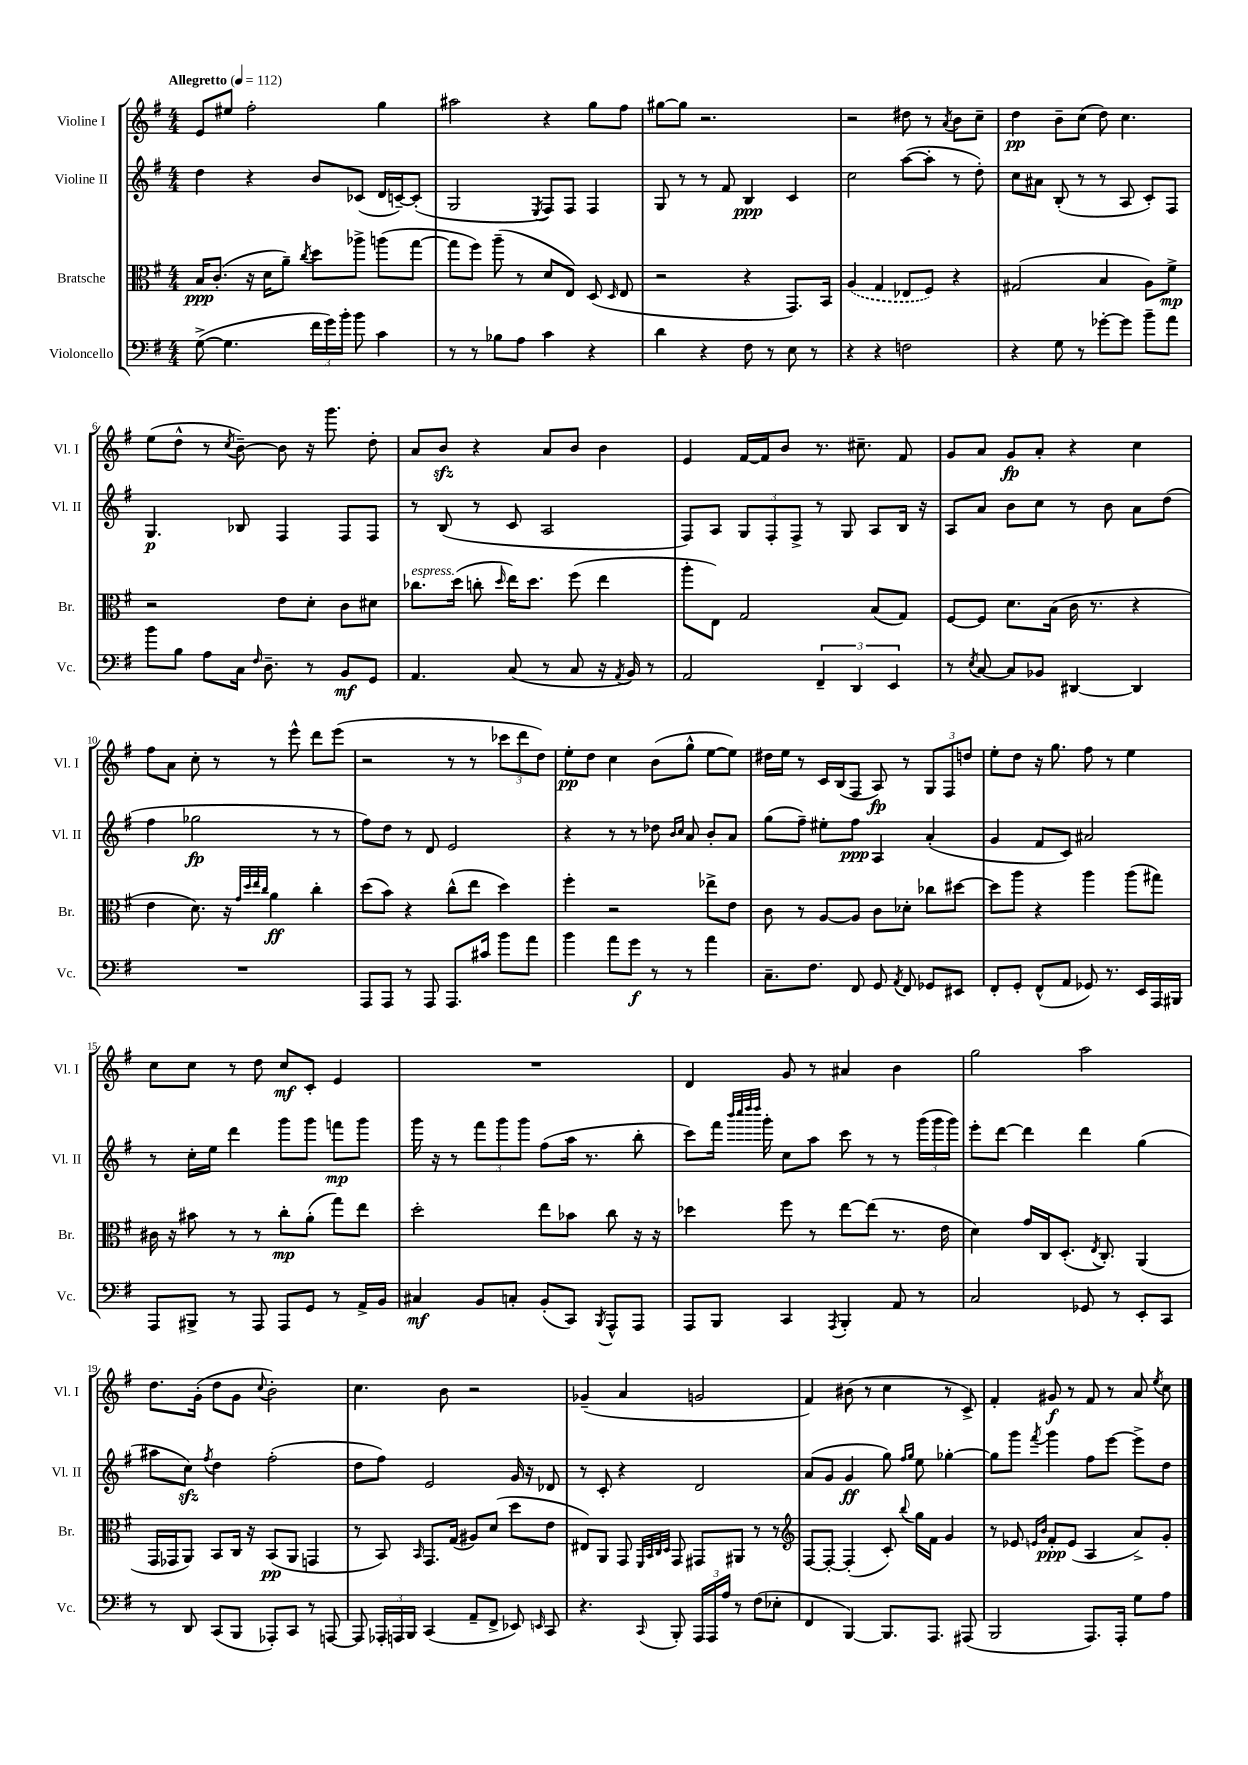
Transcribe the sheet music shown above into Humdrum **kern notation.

**kern	**dynam	**kern	**dynam	**kern	**dynam	**kern	**dynam
*part4	*part4	*part3	*part3	*part2	*part2	*part1	*part1
*staff4	*staff4	*staff3	*staff3	*staff2	*staff2	*staff1	*staff1
*I"Violoncello	*	*I"Bratsche	*	*I"Violine II	*	*I"Violine I	*
*I'Vc.	*	*I'Br.	*	*I'Vl. II	*	*I'Vl. I	*
*clefF4	*	*clefC3	*	*clefG2	*	*clefG2	*
*k[f#]	*	*k[f#]	*	*k[f#]	*	*k[f#]	*
*M4/4	*	*M4/4	*	*M4/4	*	*M4/4	*
*MM112	*	*MM112	*	*MM112	*	*MM112	*
=1	=1	=1	=1	=1	=1	=1	=1
!	!	!	!	!	!	!LO:TX:a:B:t=Allegretto	!
([8G^\	.	16B/KL	ppp	4dd\	.	8e/L	.
.	.	(8.c'/J	.	.	.	.	.
4.G\]	.	.	.	.	.	8ee#X/J	.
.	.	16r	.	4r	.	2ff#'\	.
.	.	16d\KL	.	.	.	.	.
.	.	8a~\J)	.	.	.	.	.
.	.	8qcc/	.	.	.	.	.
24f#\LL	.	8dd\L	.	8b/L	.	.	.
24g\)	.	.	.	.	.	.	.
24b'\JJ	.	.	.	.	.	.	.
8b\	.	8aa-X^\J	.	(8c-X/J	.	.	.
4c\	.	(8aan\L	.	16d/LL	.	4gg\	.
.	.	.	.	[16cn~/J)	.	.	.
.	.	[8gg\J	.	(8c'/J]	.	.	.
=2	=2	=2	=2	=2	=2	=2	=2
8r	.	8gg\L]	.	2G/	.	2aa#X\	.
8r	.	8ff#\J)	.	.	.	.	.
8B-X\L	.	(8aa~\	.	.	.	.	.
8A\J	.	8r	.	.	.	.	.
.	.	.	.	8qE/	.	.	.
4c\	.	8d/L	.	8F#/L)	.	4r	.
.	.	8E/J)	.	8F#/J	.	.	.
4r	.	(8D/	.	4F#/	.	8gg\L	.
.	.	16qqD/	.	.	.	.	.
.	.	8E/	.	.	.	8ff#\J	.
=3	=3	=3	=3	=3	=3	=3	=3
4d\	.	2r	.	8G/	.	[8gg#X\L	.
.	.	.	.	8r	.	8gg#\J]	.
4r	.	.	.	8r	.	2.r	.
.	.	.	.	8f#/	.	.	.
8F#\	.	4r	.	4B/	ppp	.	.
8r	.	.	.	.	.	.	.
8E\	.	8.GG/L)	.	4c/	.	.	.
8r	.	.	.	.	.	.	.
.	.	16BB/Jk	.	.	.	.	.
=4	=4	=4	=4	=4	=4	=4	=4
4r	.	(4A/	.	2cc\	.	2r	.
4r	.	4G/	.	.	.	.	.
2Fn\	.	8E-X/L	.	([8aa\L	.	8dd#X\	.
.	.	8F#/J)	.	8aa'\J]	.	8r	.
.	.	.	.	.	.	8qa/	.
.	.	4r	.	8r	.	8b\L	.
.	.	.	.	8dd'\)	.	8cc~\J	.
=5	=5	=5	=5	=5	=5	=5	=5
4r	.	(2G#X/	.	8cc\L	.	4dd\	pp
.	.	.	.	8a#X\J	.	.	.
8G\	.	.	.	(8B'/	.	8b~\L	.
8r	.	.	.	8r	.	(8cc\J	.
[8g-X'\L	.	4B/	.	8r	.	8dd\)	.
8g-\J]	.	.	.	8A/	.	4.cc\	.
8b~\L	.	8A\L)	.	8c'/L)	.	.	.
8a\J	.	8f#^\J	mp	8F#/J	.	.	.
!!LO:LB:g=z
=6	=6	=6	=6	=6	=6	=6	=6
8b\L	.	2r	.	4.G/	p	(8ee\L	.
8B\J	.	.	.	.	.	8dd^^\J	.
8A\L	.	.	.	.	.	8r	.
.	.	.	.	.	.	8qcc/	.
16C\Jk	.	.	.	8B-X/	.	[8b~\)	.
16qqF#/	.	.	.	.	.	.	.
8.D~\	.	.	.	.	.	.	.
.	.	8e\L	.	4F#/	.	8b\]	.
8r	.	8d'\J	.	.	.	16r	.
.	.	.	.	.	.	8.ggg\	.
8BB/L	mf	8c\L	.	8F#/L	.	.	.
8GG/J	.	8d#X\J	.	8F#/J	.	8dd'\	.
=7	=7	=7	=7	=7	=7	=7	=7
!	!	!LO:TX:a:i:t=espress.	!	!	!	!	!
4.AA/	.	8.cc-X\L	.	8r	.	8a/L	.
.	.	.	.	(8B/	.	8bzz/J	.
.	.	(16dd\Jk	.	.	.	.	.
.	.	8ccn'\	.	8r	.	4r	.
.	.	16qqdd/	.	.	.	.	.
(8C/	.	16ee\KL)	.	8c/	.	.	.
.	.	8.dd\J	.	.	.	.	.
8r	.	.	.	2A/	.	8a/L	.
8C/	.	(8ff#\	.	.	.	8b/J	.
16r	.	4ee\	.	.	.	4b\	.
8qAA/	.	.	.	.	.	.	.
16BB/)	.	.	.	.	.	.	.
8r	.	.	.	.	.	.	.
=8	=8	=8	=8	=8	=8	=8	=8
2AA/	.	8aa'\L	.	8F#/L)	.	4e/	.
.	.	8E\J)	.	8A/J	.	.	.
.	.	2G/	.	12G/L	.	[16f#/LL	.
.	.	.	.	.	.	16f#/J]	.
.	.	.	.	12F#'/	.	.	.
.	.	.	.	.	.	8b/J	.
.	.	.	.	12F#^/J	.	.	.
6FF#~/	.	.	.	8r	.	8.r	.
.	.	.	.	8G/	.	.	.
6DD/	.	.	.	.	.	.	.
.	.	.	.	.	.	8.cc#X~\	.
.	.	(8B/L	.	8A/L	.	.	.
6EE/	.	.	.	.	.	.	.
.	.	8G/J)	.	16B/Jk	.	8f#/	.
.	.	.	.	16r	.	.	.
=9	=9	=9	=9	=9	=9	=9	=9
8r	.	[8F#/L	.	8A/L	.	8g/L	.
8qE/	.	.	.	.	.	.	.
[8C/	.	8F#/J]	.	8a/J	.	8a/J	.
8C/L]	.	8.d\L	.	8b\L	.	8g/L	fp
8BB-X/J	.	.	.	8cc\J	.	8a'/J	.
.	.	(16B\Jk	.	.	.	.	.
[4DD#X/	.	16c\	.	8r	.	4r	.
.	.	8.r	.	.	.	.	.
.	.	.	.	8b\	.	.	.
4DD#/]	.	4r	.	8a\L	.	4cc\	.
.	.	.	.	(8dd\J	.	.	.
!!LO:LB:g=z
=10	=10	=10	=10	=10	=10	=10	=10
1r	.	4e\	.	4ff#\	.	8ff#\L	.
.	.	.	.	.	.	8a\J	.
.	.	8.d\)	.	2gg-X\	fp	8cc'\	.
.	.	.	.	.	.	8r	.
.	.	16r	.	.	.	.	.
.	.	32qqg/LLL	.	.	.	.	.
.	.	32qqdd/	.	.	.	.	.
.	.	32qqee/	.	.	.	.	.
.	.	32qqcc/JJJ	.	.	.	.	.
.	.	4a\	ff	.	.	8r	.
.	.	.	.	.	.	8eee^^\	.
.	.	4cc'\	.	8r	.	8ddd\L	.
.	.	.	.	8r	.	(8eee\J	.
=11	=11	=11	=11	=11	=11	=11	=11
8AAA/L	.	(8dd\L	.	8ff#\L)	.	2r	.
8AAA/J	.	8b\J)	.	8dd\J	.	.	.
8r	.	4r	.	8r	.	.	.
8AAA/	.	.	.	8d/	.	.	.
8.AAA/L	.	(8cc^^\L	.	2e/	.	8r	.
.	.	8ee\J	.	.	.	8r	.
16c#X/Jk	.	.	.	.	.	.	.
8b\L	.	4dd\)	.	.	.	12ccc-X\L	.
.	.	.	.	.	.	12ddd\	.
8a\J	.	.	.	.	.	.	.
.	.	.	.	.	.	12dd\J)	.
=12	=12	=12	=12	=12	=12	=12	=12
4b\	.	4ff#'\	.	4r	.	8ee'\L	pp
.	.	.	.	.	.	8dd\J	.
8a\L	.	2r	.	8r	.	4cc\	.
8g\J	f	.	.	8r	.	.	.
8r	.	.	.	8dd-X\	.	(8b\L	.
.	.	.	.	16qqb/LL	.	.	.
.	.	.	.	16qqcc/JJ	.	.	.
8r	.	.	.	8a/	.	8gg^^\J	.
4a\	.	8ee-X^\L	.	8b'/L	.	[8ee\L	.
.	.	8e\J	.	8a/J	.	8ee\J])	.
=13	=13	=13	=13	=13	=13	=13	=13
8.C~\L	.	8c\	.	(8gg\L	.	16dd#X\LL	.
.	.	.	.	.	.	16ee\JJ	.
.	.	8r	.	8ff#~\J)	.	8r	.
8.F#\J	.	.	.	.	.	.	.
.	.	[8A/L	.	8ee#X'\L	.	16c/LL	.
.	.	.	.	.	.	(16B/J	.
8FF#/	.	8A/J]	.	8ff#\J	ppp	8F#/J	.
8GG/	.	8c\L	.	4A/	.	8A/)	fp
8qAA/	.	.	.	.	.	.	.
8FF#/	.	8d-X'\J	.	.	.	8r	.
8GG-X/L	.	8cc-X\L	.	(4a'/	.	12G/L	.
.	.	.	.	.	.	12F#/	.
8EE#X/J	.	[8dd#X\J	.	.	.	.	.
.	.	.	.	.	.	12ddn/J	.
=14	=14	=14	=14	=14	=14	=14	=14
8FF#'/L	.	8dd#\L]	.	4g/	.	8ee'\L	.
8GG'/J	.	8aa\J	.	.	.	8dd\J	.
(8FF#^^/L	.	4r	.	8f#/L	.	16r	.
.	.	.	.	.	.	8.gg\	.
8AA/J	.	.	.	8c/J)	.	.	.
8GG-X/)	.	4aa\	.	2a#X/	.	8ff#\	.
8.r	.	.	.	.	.	8r	.
.	.	(8aa\L	.	.	.	4ee\	.
16EE/LL	.	.	.	.	.	.	.
16AAA/	.	8gg#X\J)	.	.	.	.	.
16BBB#X/JJ	.	.	.	.	.	.	.
!!LO:LB:g=z
=15	=15	=15	=15	=15	=15	=15	=15
8AAA/L	.	16c#X\	.	8r	.	8cc\L	.
.	.	16r	.	.	.	.	.
8BBB#X^/J	.	8b#X\	.	16cc'\LL	.	8cc\J	.
.	.	.	.	16ee\JJ	.	.	.
8r	.	8r	.	4ddd\	.	8r	.
8AAA/	.	8r	.	.	.	8dd\	.
8AAA/L	.	8cc'\L	mp	8ggg\L	.	8cc/L	mf
8GG/J	.	(8a'\J	.	8ggg\J	.	8c'/J	.
8r	.	8gg\L)	.	8fffn\L	mp	4e/	.
16AA^/LL	.	8ee\J	.	8ggg\J	.	.	.
16BB/JJ	.	.	.	.	.	.	.
=16	=16	=16	=16	=16	=16	=16	=16
4C#X/	mf	2dd'\	.	16ggg\	.	1r	.
.	.	.	.	16r	.	.	.
.	.	.	.	8r	.	.	.
8BB/L	.	.	.	12fff#\L	.	.	.
.	.	.	.	12ggg\	.	.	.
8Cn'/J	.	.	.	.	.	.	.
.	.	.	.	12ggg\J	.	.	.
(8BB'/L	.	8ee\L	.	(8ff#\L	.	.	.
8CC/J)	.	8b-X\J	.	16aa\Jk	.	.	.
.	.	.	.	8.r	.	.	.
8qBBB/	.	.	.	.	.	.	.
8AAA^^/L	.	8cc\	.	.	.	.	.
8AAA/J	.	16r	.	8bb'\	.	.	.
.	.	16r	.	.	.	.	.
=17	=17	=17	=17	=17	=17	=17	=17
8AAA/L	.	4dd-X\	.	8ccc\L)	.	4d/	.
8BBB/J	.	.	.	16fff#\Jk	.	.	.
.	.	.	.	32qqbbb/LLL	.	.	.
.	.	.	.	32qqcccc/	.	.	.
.	.	.	.	32qqdddd/	.	.	.
.	.	.	.	32qqdddd/JJJ	.	.	.
.	.	.	.	16ggg'\	.	.	.
4CC/	.	8ff#\	.	8cc\L	.	8g/	.
.	.	8r	.	8aa\J	.	8r	.
8qAAA/	.	.	.	.	.	.	.
4BBB'/	.	[8ee\L	.	8ccc\	.	4a#X/	.
.	.	(8ee\J]	.	8r	.	.	.
8AA/	.	8.r	.	8r	.	4b\	.
8r	.	.	.	(24ggg\LL	.	.	.
.	.	.	.	24ggg\	.	.	.
.	.	16e\	.	.	.	.	.
.	.	.	.	24ggg\JJ)	.	.	.
=18	=18	=18	=18	=18	=18	=18	=18
2C/	.	4d\)	.	8eee'\L	.	2gg\	.
.	.	.	.	[8ddd\J	.	.	.
.	.	16g/LL	.	4ddd\]	.	.	.
.	.	16C/J	.	.	.	.	.
.	.	(8.D'/J	.	.	.	.	.
8GG-X/	.	.	.	4ddd\	.	2aa\	.
.	.	8qE/	.	.	.	.	.
.	.	8.C'/)	.	.	.	.	.
8r	.	.	.	.	.	.	.
8EE'/L	.	(4AA/	.	(4gg\	.	.	.
8CC/J	.	.	.	.	.	.	.
!!LO:LB:g=z
=19	=19	=19	=19	=19	=19	=19	=19
8r	.	16GG/LL	.	8aa#X\L	.	8.dd\L	.
.	.	16GG-X/J	.	.	.	.	.
8DD/	.	8AA/J)	.	8cczz\J)	.	.	.
.	.	.	.	.	.	(16g'\Jk	.
.	.	.	.	8qff#/	.	.	.
(8CC/L	.	8BB/L	.	4dd\	.	8dd\L	.
8BBB/J	.	16C/Jk	.	.	.	8g\J	.
.	.	16r	.	.	.	.	.
.	.	.	.	.	.	8qqcc/	.
8AAA-X'/L)	.	(8BB/L	pp	(2ff#'\	.	2b'\)	.
8CC/J	.	8AA/J	.	.	.	.	.
8r	.	4GGn/	.	.	.	.	.
[8AAAn/	.	.	.	.	.	.	.
=20	=20	=20	=20	=20	=20	=20	=20
8AAA/]	.	8r	.	8dd\L	.	4.cc\	.
24AAA-X'/LL	.	8BB/)	.	8ff#\J)	.	.	.
24AAAn/	.	.	.	.	.	.	.
24BBB/JJ	.	.	.	.	.	.	.
.	.	16qqBB/	.	.	.	.	.
(4CC/	.	8.GG/L	.	2e/	.	.	.
.	.	.	.	.	.	8b\	.
.	.	(16G/Jk	.	.	.	.	.
8AA~/L	.	8A#X/L)	.	.	.	2r	.
8FF#^/J	.	(8d/J	.	.	.	.	.
8EE-X/)	.	8dd\L	.	16g/	.	.	.
.	.	.	.	16r	.	.	.
16qqEEn/	.	.	.	.	.	.	.
8CC/	.	8e\J	.	8d-X/	.	.	.
=21	=21	=21	=21	=21	=21	=21	=21
4.r	.	8E#X/L)	.	8r	.	(4g-X~/	.
.	.	8AA/J	.	8c'/	.	.	.
.	.	8GG/	.	4r	.	4a/	.
.	.	32qqFF#/LLL	.	.	.	.	.
.	.	32qqBB/	.	.	.	.	.
.	.	32qqC/	.	.	.	.	.
8qqCC/	.	32qqD/JJJ	.	.	.	.	.
8BBB'/	.	8GG/	.	.	.	.	.
24AAA/LL	.	8GG#X/L	.	2d/	.	2gn/	.
24AAA/	.	.	.	.	.	.	.
24A/JJ	.	.	.	.	.	.	.
8r	.	8AA#X/J	.	.	.	.	.
(8F#\L	.	8r	.	.	.	.	.
8E-X'\J	.	8r	.	.	.	.	.
=22	=22	=22	=22	=22	=22	=22	=22
*	*	*clefG2	*	*	*	*	*
4FF#/	.	[8F#/L	.	(8a/L	.	4f#/)	.
.	.	8F#'/J_	.	8g/J	.	.	.
[4BBB/)	.	(4F#'/]	.	4g/	ff	(8b#X\	.
.	.	.	.	.	.	8r	.
8.BBB/L]	.	8c'/)	.	8gg\)	.	4cc\	.
.	.	.	.	16qqff#/LL	.	.	.
.	.	8qqbb/	.	16qqgg/JJ	.	.	.
.	.	16gg\LL	.	8ee\	.	.	.
8.AAA/J	.	16f#\JJ	.	.	.	.	.
.	.	4g/	.	[4gg-X'\	.	8r	.
(8AAA#X/	.	.	.	.	.	8c^/)	.
=23	=23	=23	=23	=23	=23	=23	=23
2BBB/	.	8r	.	8gg-\L]	.	4f#'/	.
.	.	8e-X/	.	8ggg\J	.	.	.
.	.	16qqen/LL	.	.	.	.	.
.	.	16qqb/JJ	.	8qfff#/	.	.	.
.	.	8f#'/L	ppp	4ggg\	.	8g#X/	f
.	.	(8e/J	.	.	.	8r	.
8.AAA/L)	.	4A/	.	8ff#\L	.	8f#/	.
.	.	.	.	[8eee\J	.	8r	.
16AAA'/Jk	.	.	.	.	.	.	.
8G\L	.	8a^/L)	.	8eee^\L]	.	8a/	.
.	.	.	.	.	.	8qee/	.
8A\J	.	8g'/J	.	8dd\J	.	8cc\	.
==	==	==	==	==	==	==	==
*-	*-	*-	*-	*-	*-	*-	*-
